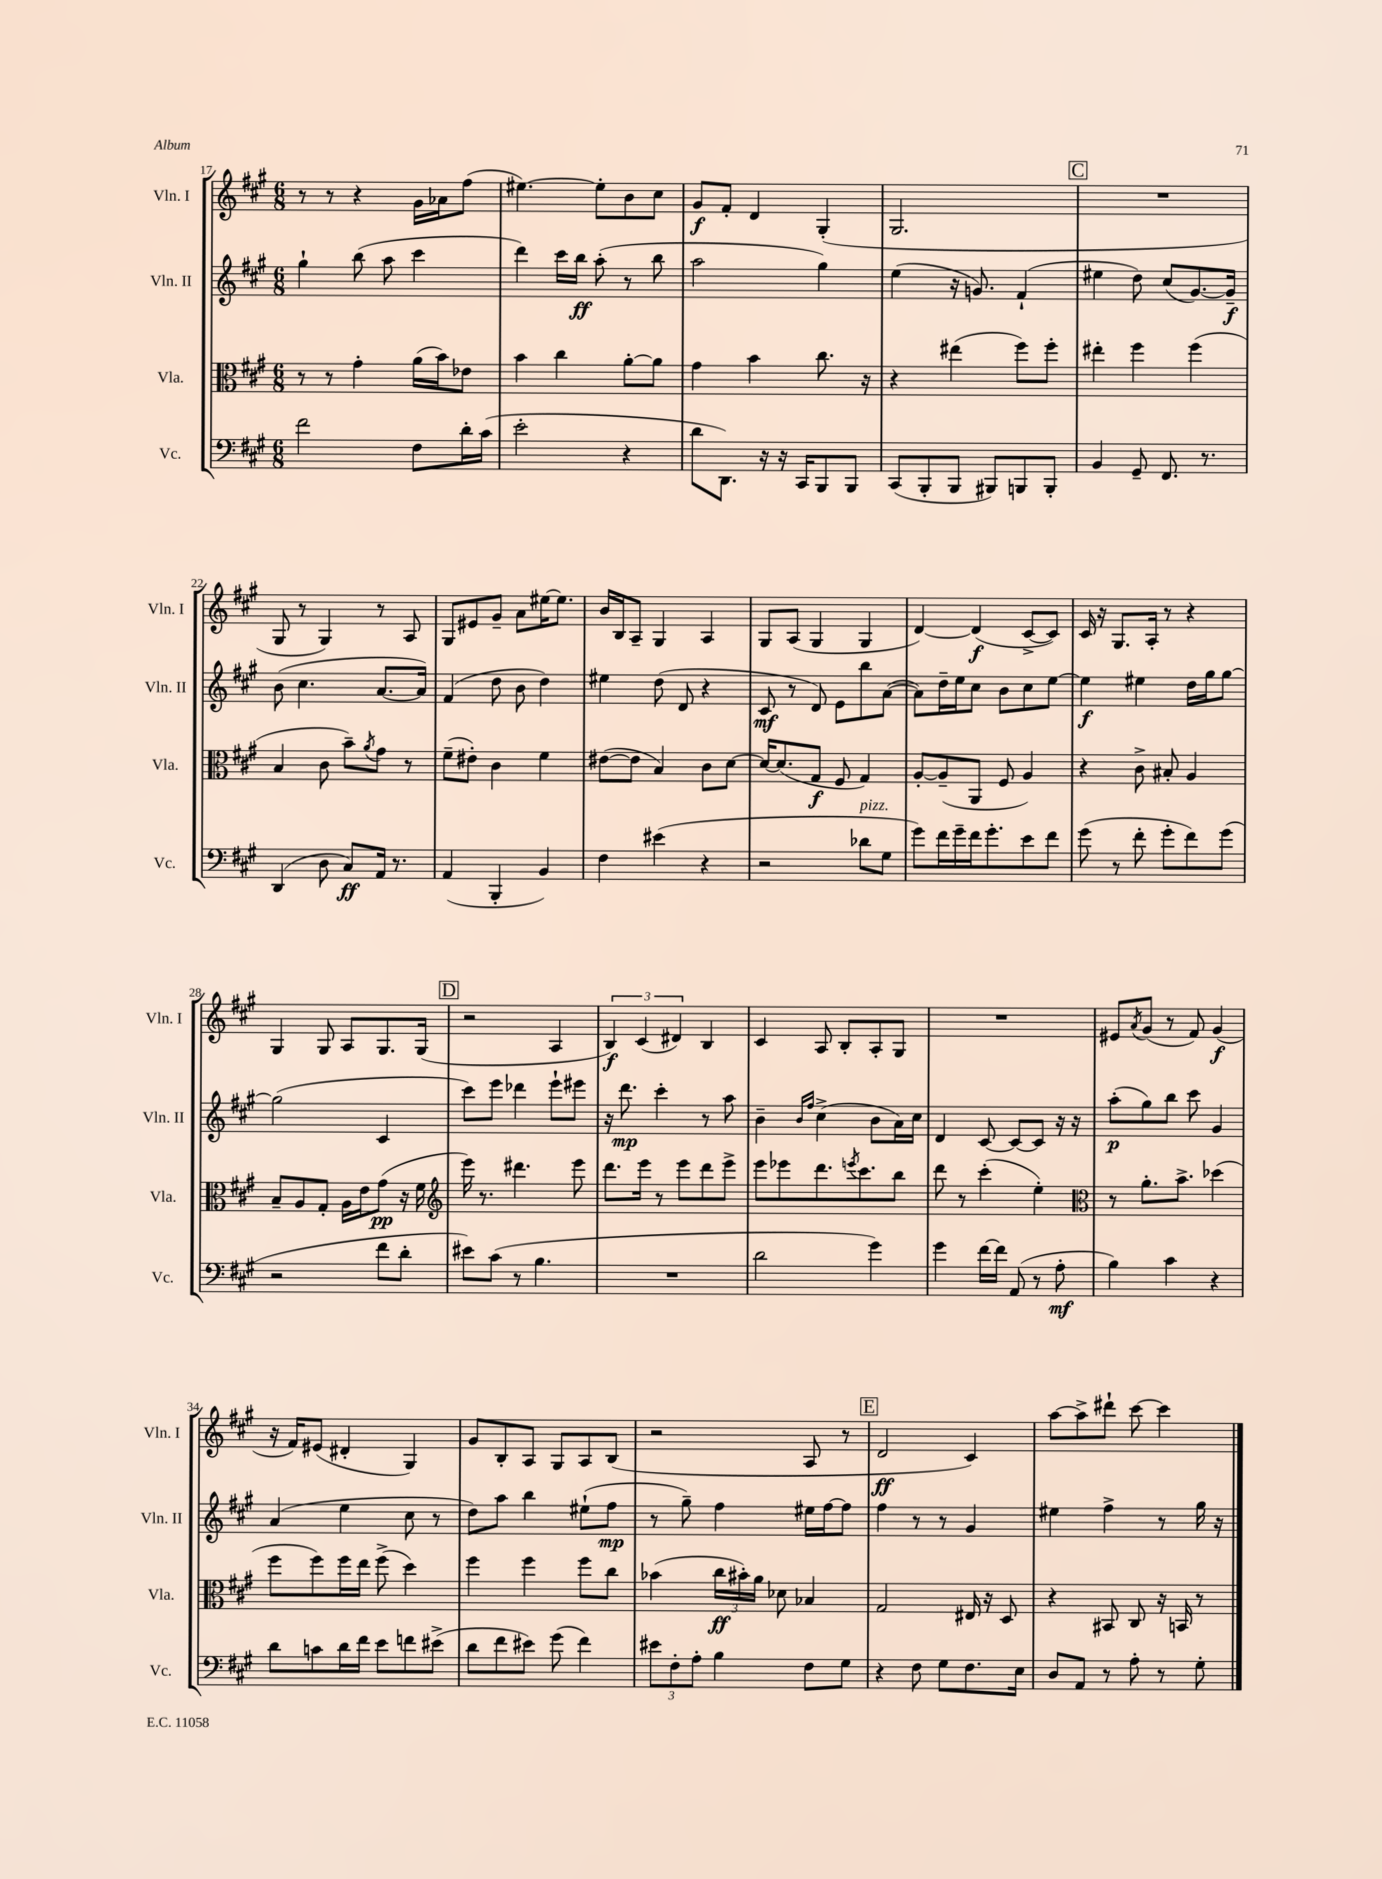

**kern	**kern	**kern	**kern
*staff4	*staff3	*staff2	*staff1
*clefF4	*clefC3	*clefG2	*clefG2
*k[f#c#g#]	*k[f#c#g#]	*k[f#c#g#]	*k[f#c#g#]
*M6/8	*M6/8	*M6/8	*M6/8
2f#	8r	4gg#`	8r
.	8r	.	8r
.	4g#'	(8bb	4r
.	.	8aa	.
8F#	(16a	4ccc#	16g#
.	16b)	.	16a-
16d'	8e-	.	(8ff#
(16c#	.	.	.
=	=	=	=
2e'	4b	4ddd)	[4.ee#)
.	4cc#	16ccc#	.
.	.	16bb	.
.	.	(8aa'	8ee#']
4r	[8a'	8r	8b
.	8a]	8bb	8cc#
=	=	=	=
8d	4g#	2aa	8g#
8.DD)	.	.	8f#'
.	4b	.	4d
16r	.	.	.
16r	.	.	.
16CC#	.	.	.
8BBB	8.cc#	4gg#)	(4G#'
8BBB	.	.	.
.	16r	.	.
=	=	=	=
(8CC#	4r	(4ee	2.G#
8BBB'	.	.	.
8BBB	(4ee#	16r	.
.	.	8.g)	.
8BBB#)	.	.	.
8BBB	8ff#)	(4f#`	.
8BBB'	8ff#'	.	.
=	=	=	=
4BB	4ee#'	4ee#	2.r
8GG#~	4ff#	8dd)	.
8.FF#	.	(8cc#	.
.	(4ff#	[8.g#)	.
8.r	.	.	.
.	.	16g#~]	.
=	=	=	=
(4DD	4B	(8b	8G#
.	.	4.cc#	8r
8D	8c#	.	4G#)
8C#)	8b~)	.	.
.	8qa	.	.
16AA	8g#	[8.a	8r
8.r	.	.	.
.	8r	.	8A
.	.	16a])	.
=	=	=	=
(4AA	(8f#~	(4f#	8G#
.	8e#')	.	8e#
4BBB'	4c#	8dd	8g#~
.	.	8b	8a
4BB)	4f#	4dd)	[16ee#
.	.	.	8.ee#]
=	=	=	=
4F#	([8e#	4ee#	16b
.	.	.	16B
.	8e#]	.	8A~
(4e#	4B)	(8dd	4G#
.	.	8d	.
4r	8c#	4r	4A
.	[8d	.	.
=	=	=	=
2r	16d_	8c#	8G#
.	(8.d]	.	.
.	.	8r	(8A
.	8G#	8d)	4G#
.	8F#	8e	.
8d-	4G#)	8bb	4G#
8G#	.	([8a	.
=	=	=	=
8g#)	[8A'	8a])	[4d)
16f#	(8A~]	16dd~	.
16g#~	.	16ee	.
16f#	8AA	8cc#	(4d]
8.g#'	.	.	.
.	8F#	8b	.
8e	4A)	8cc#	[8c#^
8f#	.	[8ee	8c#])
=	=	=	=
(8g#	4r	4ee]	16c#
.	.	.	16r
8r	.	.	8.G#
8f#'	8c#^	4ee#	.
.	.	.	16A'
8g#'	8B#'	.	8r
8f#)	4A	16dd	4r
.	.	16gg#	.
(8g#	.	[8gg#	.
=	=	=	=
2r	8B~	(2gg#]	4G#
.	8A	.	.
.	8G#'	.	8G#
.	16A	.	8A
.	16e	.	.
8f#	(8g#	4c#	8.G#
8d'	16r	.	.
.	16f#	.	(16G#
=	=	=	=
*	*clefG2	*	*
8e#)	16eee)	8ccc#)	2r
.	8.r	.	.
(8c#	.	8eee	.
8r	4.ddd#	4ddd-	.
4.B	.	.	.
.	.	8eee`	4A
.	8eee	8eee#	.
=	=	=	=
2.r	8.ddd	16r	6B)
.	.	8.ddd	.
.	.	.	(6c#
.	16eee	.	.
.	8r	4ccc#'	.
.	.	.	6d#)
.	8eee	.	.
.	8ddd	8r	4B
.	8eee^	8aa	.
=	=	=	=
2d	8eee	4b~	4c#
.	8eee-	.	.
.	.	16qqb	.
.	.	16qqff#	.
.	8.ddd	(4cc#^	8A
.	.	.	8B'
.	8qeee	.	.
.	8.ccc#	.	.
4g#)	.	8b	8A'
.	8bb	16a)	8G#
.	.	16cc#	.
=	=	=	=
4g#	8ddd	4d	2.r
.	8r	.	.
[16f#	(4ccc#'	[8c#	.
16f#]	.	.	.
(8AA	.	8c#_	.
8r	4ee')	8c#]	.
8A'	.	16r	.
.	.	16r	.
=	=	=	=
*	*clefC3	*	*
4B)	8r	(8aa'	8e#
.	.	.	8qa
.	8.a'	8gg#)	(8g#
4c#	.	8bb	8r
.	8.b^	.	.
.	.	8ccc#	8f#)
4r	(4dd-	4g#	(4g#
=	=	=	=
8d	8ff#	(4a	16r
.	.	.	16f#)
8c	8ff#)	.	(8e#
16d	16ff#	4ee	4d#'
16f#	16ee	.	.
8e	(8ff#^	.	.
8f	4dd)	8cc#	4G#)
(8e#^	.	8r	.
=	=	=	=
8d	4ff#	8dd)	8g#
8f#	.	8aa	8B'
8e#)	4ff#	4bb	8A
(8g#	.	.	8G#
4f#)	8ff#	(8ee#`	8A
.	8cc#	8ff#	(8B
=	=	=	=
12e#	(4b-	8r	2r
12F#'	.	.	.
.	.	8gg#~)	.
12A'	.	.	.
4B	24cc#	4ff#	.
.	24b#')	.	.
.	24a	.	.
.	8d-	.	.
8F#	4B-	16ee#	8A
.	.	[16ff#	.
8G#	.	8ff#]	8r
=	=	=	=
4r	2G#	4ff#	2d
8F#	.	8r	.
8G#	.	8r	.
8.F#	16E#	4g#	4c#)
.	16r	.	.
.	8D	.	.
16E	.	.	.
=	=	=	=
8D	4r	4ee#	[8aa
8AA	.	.	8aa^]
8r	8BB#	4ff#^	8ddd#`
8A'	8C#	.	[8ccc#
8r	16r	8r	4ccc#]
.	16BB	.	.
8G#'	8r	16gg#	.
.	.	16r	.
==	==	==	==
*-	*-	*-	*-
